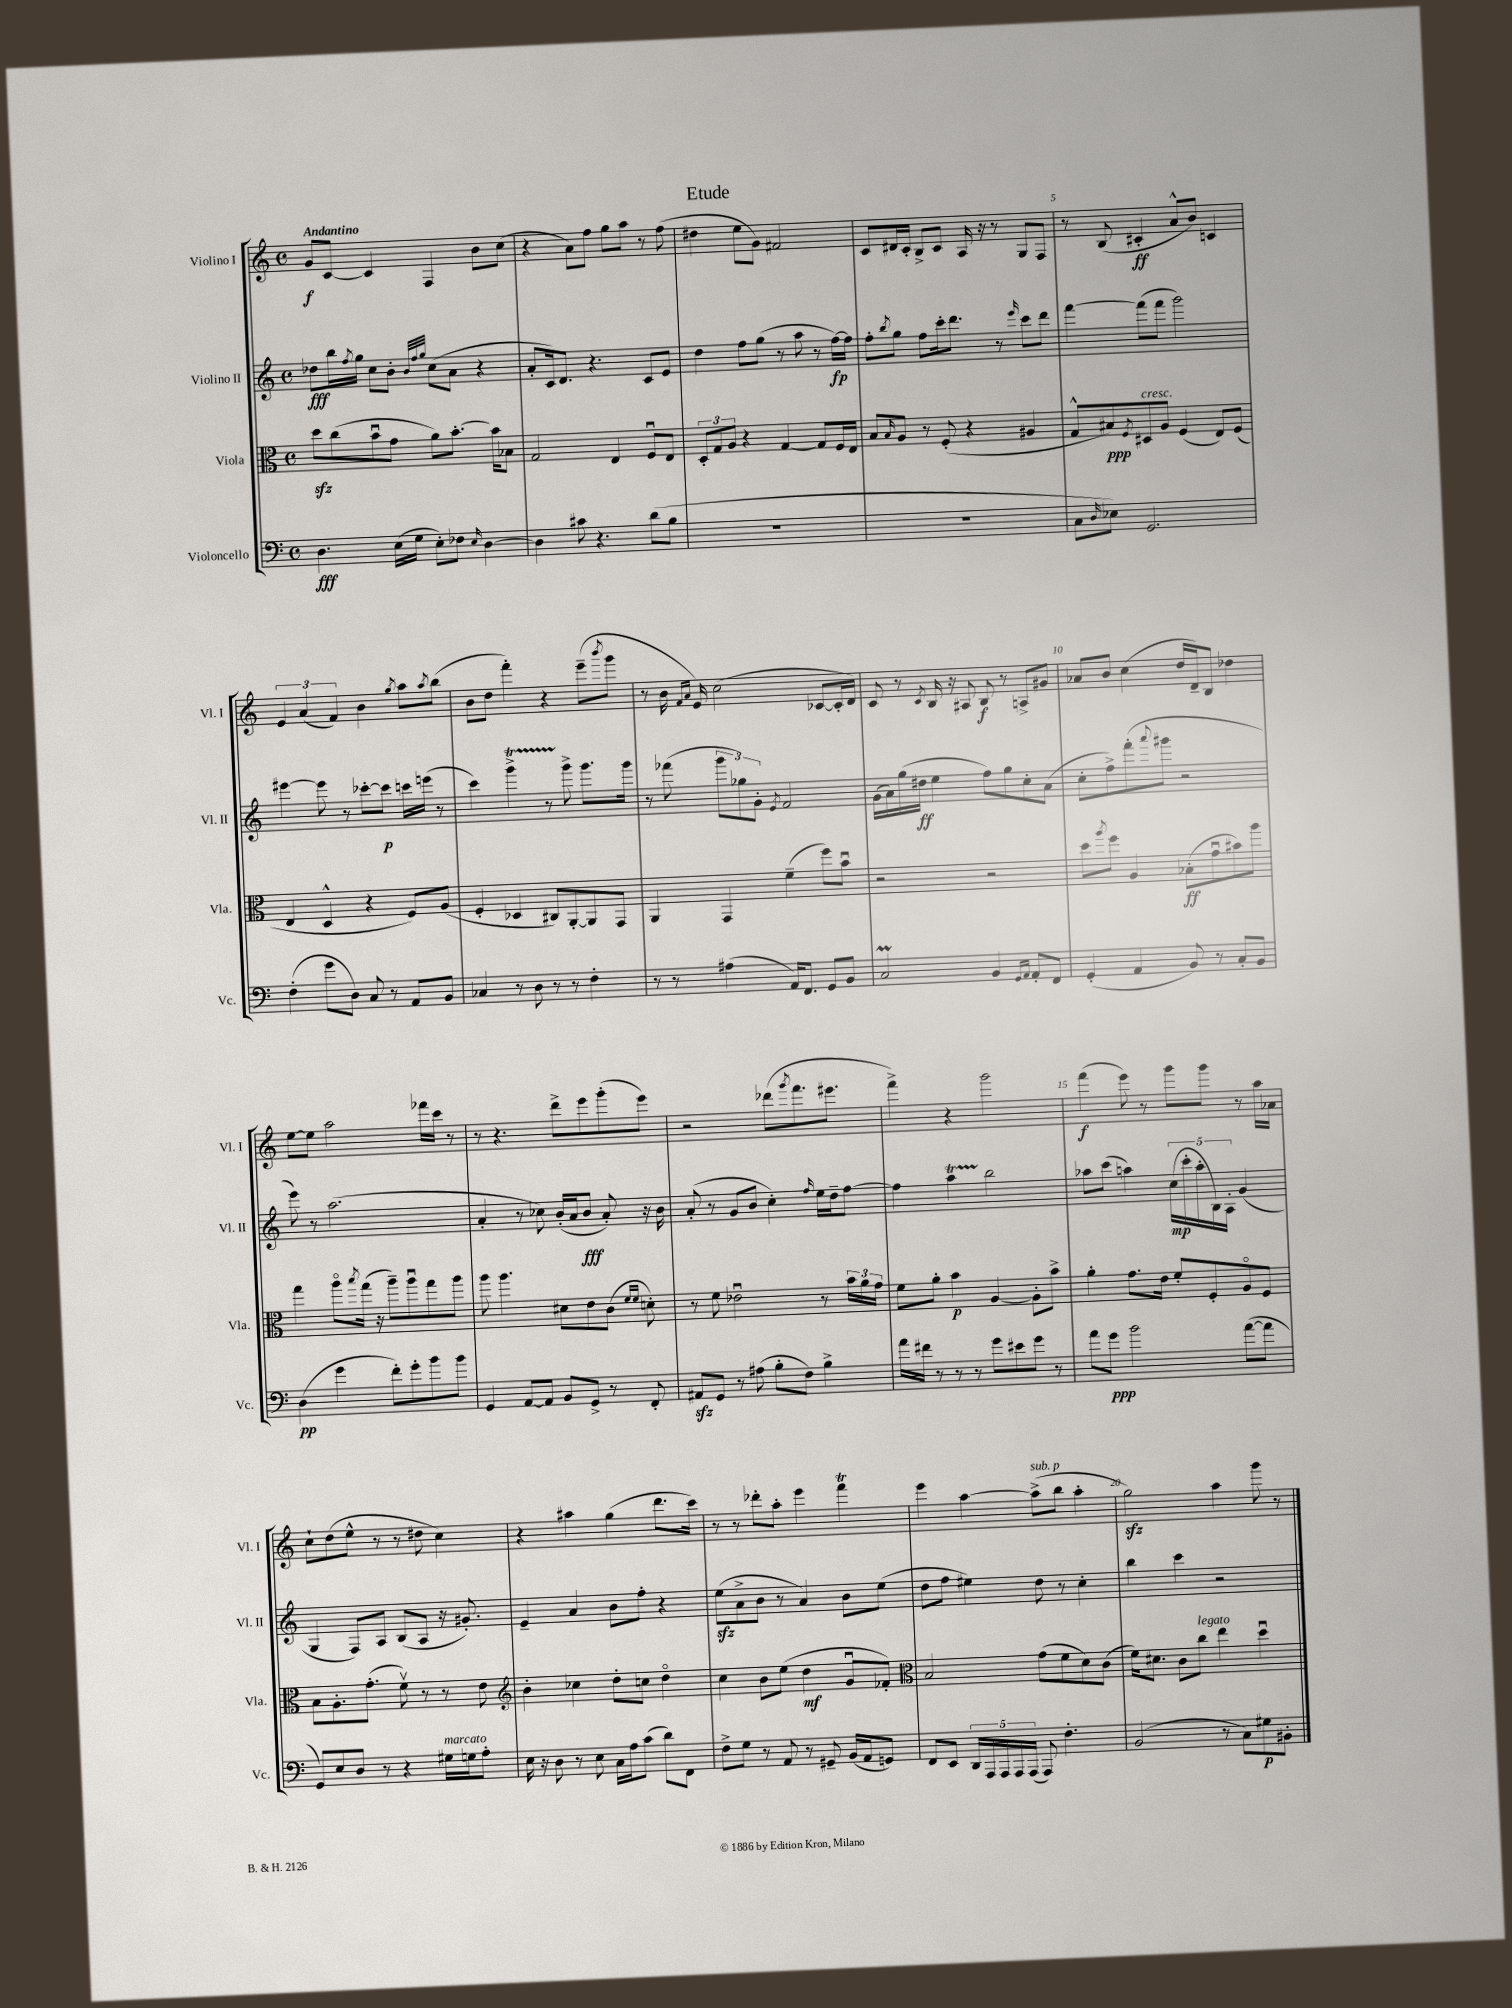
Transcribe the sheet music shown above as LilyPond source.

\header { title = "Etude" }
<<
\new StaffGroup <<
\new Staff = "s0" \with { instrumentName = "Violino I" shortInstrumentName = "Vl. I" } {
    \clef treble \key c \major \defaultTimeSignature \time 4/4 \tempo "Andantino"
    g'8\f c'8~ c'4 f4 b'8 c''8( |
    r4 a'8) f''8 g''8 a''8 r8 f''8( |
    dis''4 e''8 g'8) fis'2 |
    c'8 dis'16 c'16-. b8-> c'8 a16 r16 r8 g8 f8 |
    r8 b8( cis'4-.\ff a'8-^ b'8) c'4 |
    \tuplet 3/2 { e'4 a'4( f'4) } b'4 \acciaccatura { g''8 } a''8 \acciaccatura { a''8 } b''8( |
    b'8 d''8 f'''4-.) r4 e'''8--( \acciaccatura { b'''8 } g'''8 |
    r8 b'16 \grace { f'16 a'16 } e'16) c''2( ces'8~ ces'16-. d'16) |
    c'8 r8 \acciaccatura { c'8 } b16 r16 ais8 b8\f r8 a8-> gis'8 |
    aes'8 b'8 c''4( d''16 d'16--) b8 des''4 |
    e''8~ e''8 a''2 fes'''16 c'''16 r8 |
    r8 r4. d'''8-> e'''8 g'''8-.( e'''8) |
    r2 des'''8( \acciaccatura { g'''8 } f'''8. eis'''8. |
    f'''4->) r4 g'''2 |
    f'''4\f( e'''8) r8 g'''8 g'''8 r8 a''16 aes'16 |
    c''8-! d''8( e''8-^ r8 r8 dis''8 c''4) |
    r4 ais''4 g''4( d'''8. c'''16) |
    r8 r8 des'''8-. a''8-. e'''4 f'''4\trill |
    e'''4 a''4~ a''8->^\markup { \italic "sub. p" }( b''8 a''4-. |
    g''2\sfz) a''4 g'''8 r8 \bar "|." |
}
\new Staff = "s1" \with { instrumentName = "Violino II" shortInstrumentName = "Vl. II" } {
    \clef treble \key c \major \defaultTimeSignature \time 4/4
    des''8\fff b''16 \acciaccatura { f''8 } g''16 c''8 b'8-. \grace { b'32 f''32 g''32 } c''8( a'8 r4 |
    a'8-. c'16) d'8. r4. c'8 e'8 |
    d''4 f''8 g''8( r8 a''8 r8 f''16~\fp) f''16 |
    f''8-. \acciaccatura { b''8 } g''8 f''8 c'''16-. d'''8. r8 \grace { e'''16 } c'''8 d'''8 |
    f'''4~ f'''8( f'''8 g'''2) |
    eis'''4~ eis'''8 r8 ces'''8~-. ces'''8\p c'''16 e'''16( r8 |
    c'''4) g'''4->\startTrillSpan r8 g'''8->\stopTrillSpan g'''8. g'''16 |
    r8 fes'''8( \tuplet 3/2 { g'''8 ges''8) g'8-. } \acciaccatura { e'8 } f'2 |
    g'16( a'16) g''16( dis''16\ff e''4 f''8) g''8 c''8-. a'8( |
    c''8-. f''8->) f'''8-.( \appoggiatura { a'''8 } gis'''8 r2 |
    e'''8) r8 a''2.( |
    a'4-. r8 ces''8) b'16-.( a'16 b'8\fff a'8-.) r16 b'16 |
    a'8-.( r8 g'8 b'8 c''4-.) \grace { f''16 } e''16 d''16-- f''8~ |
    f''4 a''4\startTrillSpan b''2\stopTrillSpan |
    aes''8 c'''8( a''4) \tuplet 5/4 { c''16\mp( c'''16-. a''16-. b16) a16-. } g'4( |
    g4 f8) a8 b8( a8 r16 gis'8.-.) |
    e'4-- a'4 b'8 f''8-. r4 |
    e''8\sfz( a'8-> b'8 r8 a'4) b'8 e''8( |
    d''8 f''8 eis''4) d''8 r8 c''4-. |
    b''4 c'''4 r2 \bar "|." |
}
\new Staff = "s2" \with { instrumentName = "Viola" shortInstrumentName = "Vla." } {
    \clef alto \key c \major \defaultTimeSignature \time 4/4
    d''8\sfz c''8( b'8\downbow g'8 a'8) b'8.~-. b'16 bes8 |
    g2 e4 f8\downbow e8 |
    \tuplet 3/2 { d8-. g8 a8 } r4 g4~ g8 f16 e16 |
    b8 \grace { b16 } a8 r8 f8-.( r4 ais4 |
    g8-^ bis8\ppp) \acciaccatura { f8 } dis8^\markup { \italic "cresc." } a8 f4( e8) f8( |
    e4 d4-^ r4 f8) a8( |
    f4-. des4 cis8) a,8~-. a,8 g,8 |
    a,4 g,4 f'4--( f''8) b'8\downbow |
    r2 r2 |
    d''8 \acciaccatura { a''8 } f''8 a4 bes8-.\ff( g'8\downbow bis'8) a''8 |
    g''4 a''8\flageolet \acciaccatura { b''8 } g''16( r16 a''8--) a''8\downbow g''8 a''8 |
    a''8 a''4. dis'8 e'8 c'8( \grace { f'16 f'16 } d'8-.) |
    r8 f'8 ees'2\downbow r8 \tuplet 3/2 { b'16 a'16 g'16 } |
    f'8 a'8-. b'4\p a4~ a8-. b'8-> |
    a'4-. g'8. e'16 f'8-. f8-. a8\flageolet f8 |
    b8 a8.-. g'8.-.( f'8\upbow) r8 r8 e'8 |
    \clef treble b'4-. ces''4 d''8-. c''8 d''4\flageolet |
    c''4 b'8 e''8( d''4\mf g'8\downbow fes'8-.) |
    \clef alto b2 g'8( f'8 d'8) c'8( |
    f'16) dis'8. c'8 c''8^\markup { \italic "legato" } e''4 d''4\downbow \bar "|." |
}
\new Staff = "s3" \with { instrumentName = "Violoncello" shortInstrumentName = "Vc." } {
    \clef bass \key c \major \defaultTimeSignature \time 4/4
    d4.\fff e16( g16 e8-.) fes8 \grace { e16 } d4~ |
    d4 cis'8 r4. d'8( b8 |
    R1 |
    R1 |
    c8 \grace { d16 } ees8) g,2. |
    f4-.( g'8 d8) c8 r8 a,8 b,8 |
    ces4 r8 d8 r8 r8 f4-. |
    r8 r8 ais4( a,16) f,8. g,8 b,8 |
    c2\prall b,4 \grace { g,16 a,16 } a,8-. f,8 |
    g,4-.( a,4 b,8) r8 c8-. b,8 |
    d4\pp( g'4 f'8-.) g'8-. b'8 b'8 |
    g,4 a,8~ a,8 b,8 g,8-> r8 f,8-. |
    ais,8\sfz g,8 r8 ais8( b8-. f8) b4-> |
    a'16 fis'16 r8 r8 r8 g'8 eis'8 g'8 r8 |
    a'8 g'8\ppp b'2 a'8~( a'8 |
    g,8) e8 d8 r8 r4 gis16^\markup { \italic "marcato" } g16 a8-. |
    e16 r16 d8 r8 e8 c16 a16 c'8( d'8) f,8 |
    f8-> g8 r8 a,8 r8 gis,8-- b,16( a,16 g,8) |
    f,8 e,8 \tuplet 5/4 { d,16 a,,16 a,,16 a,,16 a,,16( } a,,8) f4.-. |
    b,2( r8 c8) gis8\p bis,8-. \bar "|." |
}
>>
>>
\layout { \context { \Score \override BarNumber.break-visibility = ##(#f #t #t) barNumberVisibility = #(every-nth-bar-number-visible 5) } }
